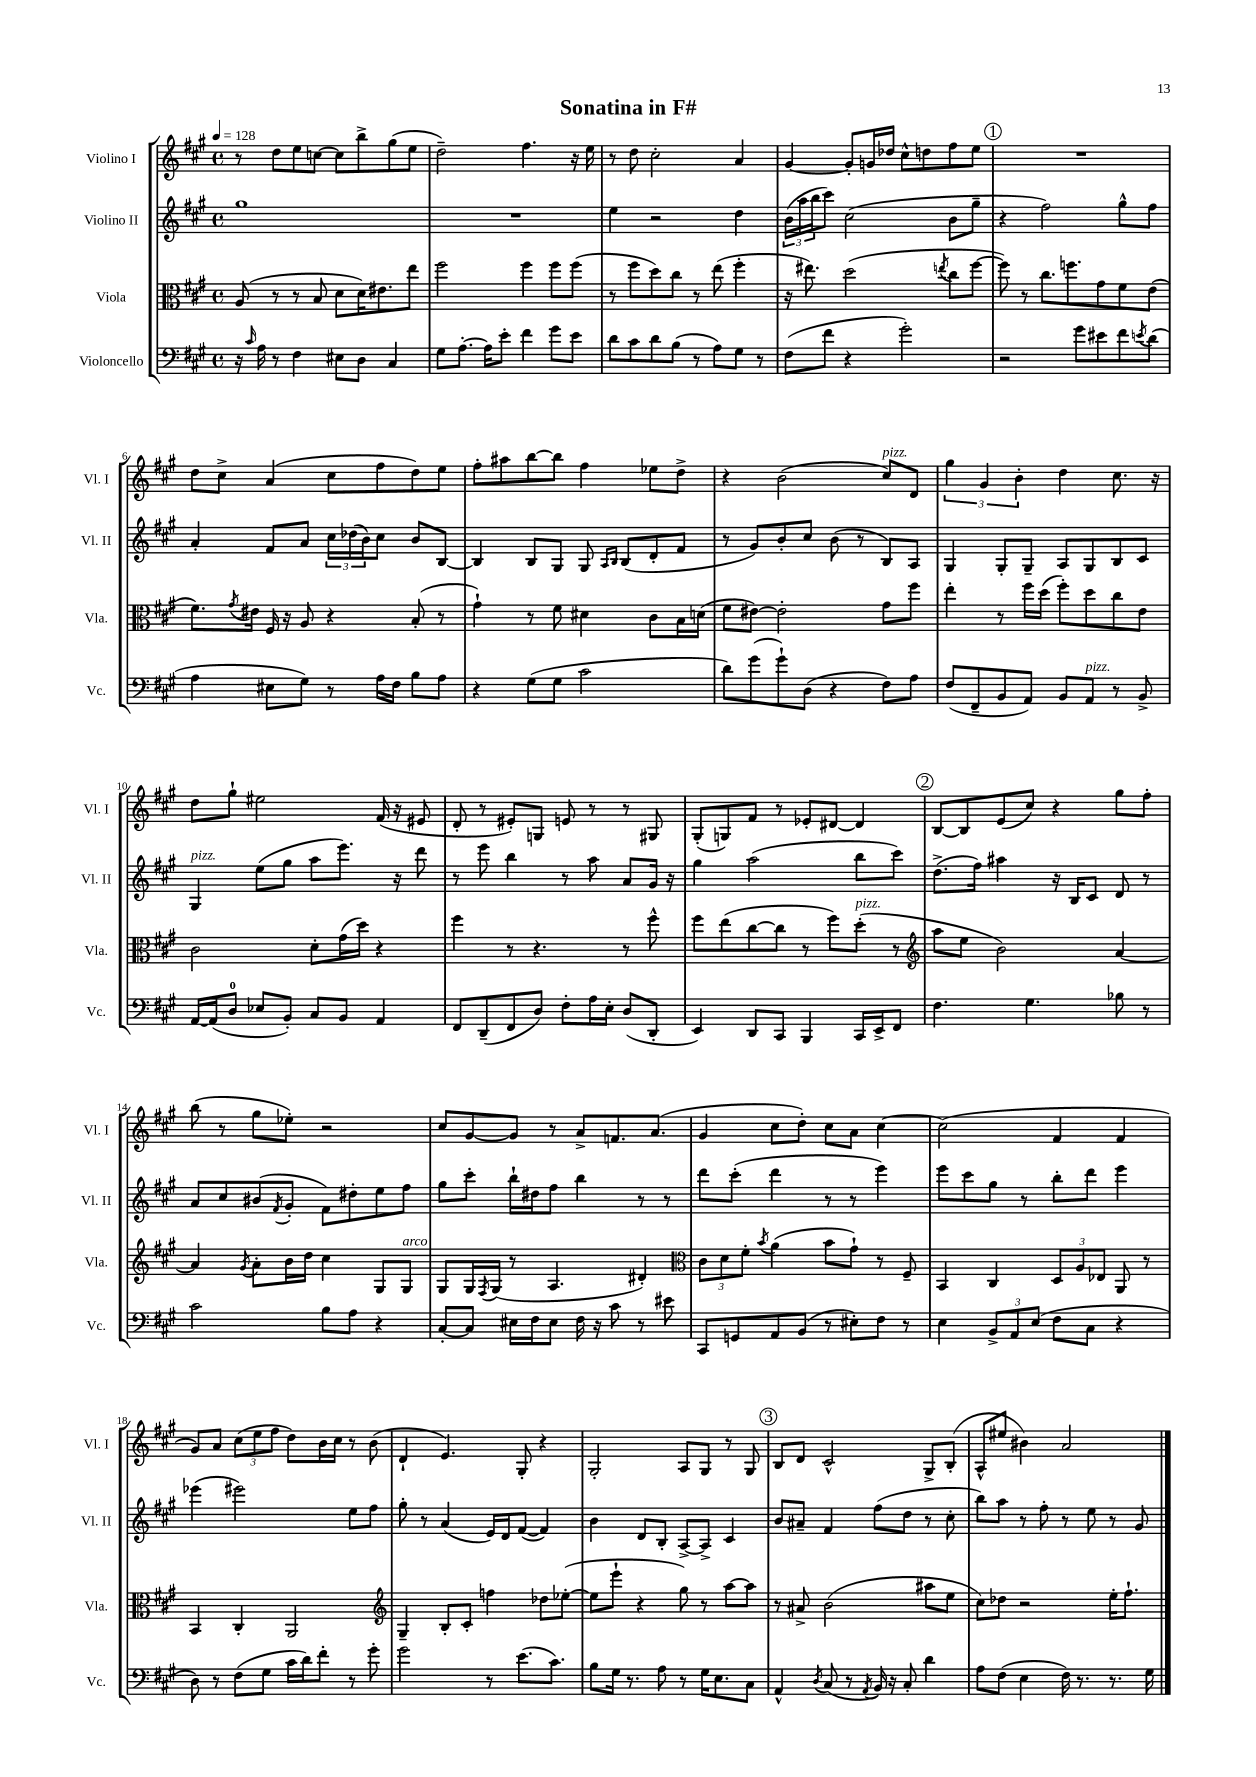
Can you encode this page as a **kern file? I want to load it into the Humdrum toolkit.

**kern	**kern	**kern	**kern
*staff4	*staff3	*staff2	*staff1
*clefF4	*clefC3	*clefG2	*clefG2
*k[f#c#g#]	*k[f#c#g#]	*k[f#c#g#]	*k[f#c#g#]
*M4/4	*M4/4	*M4/4	*M4/4
*met(c)	*met(c)	*met(c)	*met(c)
*MM128	*MM128	*MM128	*MM128
16r	(8A	1gg#	8r
16qqc#	.	.	.
16A	.	.	.
8r	8r	.	8dd
4F#	8r	.	8ee
.	8B	.	[8cc
8E#	8d	.	8cc]
8D	16d)	.	8bb^
.	8.e#	.	.
4C#	.	.	(8gg#
.	8ee	.	8ee
=	=	=	=
8G#	2ff#	1r	2dd~)
[8.A'	.	.	.
16A]	.	.	.
8e'	.	.	.
4f#	4ff#	.	4.ff#
8g#	8ff#	.	.
8e	(8ff#	.	16r
.	.	.	16ee
=	=	=	=
8d	8r	4ee	8r
8c#	8ff#	.	8dd
8d	8dd)	2r	2cc#'
(8B	8cc#	.	.
8r	8r	.	.
8A)	(8ee	.	.
8G#	4ff#'	4dd	4a
8r	.	.	.
=	=	=	=
(8F#	16r	(24b	[4g#
.	.	24aa	.
.	8.ee#)	.	.
.	.	24bb	.
8f#	.	8ccc#)	.
4r	(2dd	(2cc#	8g#']
.	.	.	16g
.	.	.	16dd-
2g#')	.	.	8cc#^^
.	.	.	8dd
.	8qee	.	.
.	8cc#	8b	8ff#
.	[8ff#	8gg#~	8ee
=	=	=	=
2r	8ff#])	4r	1r
.	8r	.	.
.	8.cc#	2ff#)	.
.	8.ff	.	.
8g#	.	.	.
8e#	8g#	.	.
8f#	8f#	8gg#^^	.
8qe	.	.	.
(8d	(8e	8ff#	.
=	=	=	=
4A	8.f#)	4a'	8dd
.	.	.	8cc#^
.	8qg#	.	.
.	16e#	.	.
8E#	16F#	8f#	(4a
.	16r	.	.
8G#)	8A	8a	.
8r	4r	24cc#	8cc#
.	.	(24dd-	.
.	.	24b)	.
16A	.	8cc#	8ff#
16F#	.	.	.
8B	(8B'	8b	8dd)
8A	8r	[8B	8ee
=	=	=	=
4r	4g#`)	4B]	8ff#'
.	.	.	8aa#
(8G#	8r	8B	[8bb
8G#	8f#	8G#	8bb]
2c#	4d#	8G#	4ff#
.	.	16qqA	.
.	.	16qqB	.
.	.	(8B	.
.	8c#	8d'	8ee-
.	16B	8f#	8dd^
.	(16d	.	.
=	=	=	=
8d)	8f#	8r	4r
(8g#	[8e#)	8g#)	.
8g#`)	2e#']	8b'	(2b
(8D	.	8cc#	.
4r	.	(8b	.
.	.	8r	.
8F#)	8g#	8B)	8cc#)
8A	8ff#	8A	8d
=	=	=	=
(8F#	4ee'	4G#	6gg#
8FF#~	.	.	.
.	.	.	6g#
8BB	8r	8G#'	.
.	.	.	6b'
8AA)	16ff#	8G#~	.
.	(16dd	.	.
8BB	8ff#')	8A	4dd
8AA	8dd	8G#	.
8r	8cc#	8B	8.cc#
8BB^	8e	8c#	.
.	.	.	16r
=	=	=	=
[16AA	2c#	4G#	8dd
(16AA]	.	.	.
8D	.	.	8gg#`
8E-	.	(8ee	2ee#
8BB')	.	8gg#	.
8C#	8d'	8aa	.
8BB	(16g#	8.eee)	.
.	16dd)	.	.
4AA	4r	.	(16f#
.	.	16r	16r
.	.	8ddd	8e#
=	=	=	=
8FF#	4ff#	8r	8d'
(8DD~	.	8eee	8r
8FF#	8r	4bb	8e#')
8D)	4.r	.	8G
8F#'	.	8r	8e
16A	.	8aa	8r
16E'	.	.	.
(8D	8r	8a	8r
8DD'	8ff#^^	16g#	8G#
.	.	16r	.
=	=	=	=
4EE)	8ff#	4gg#	(8G#'
.	(8ee	.	8G)
8DD	[8cc#	(2aa	8f#
8CC#	8cc#]	.	8r
4BBB	8r	.	8e-'
.	8ff#)	.	[8d#
16CC#	(8dd'	8bb	4d#]
16EE^	.	.	.
8FF#	8r	8ccc#)	.
=	=	=	=
*	*clefG2	*	*
4.F#	8aa	(8.dd^	[8B
.	8ee	.	8B]
.	.	16ff#)	.
.	2b)	4aa#	(8e
4.G#	.	.	8cc#)
.	.	16r	4r
.	.	16B	.
.	.	8c#	.
8B-	[4a	8d	8gg#
8r	.	8r	8ff#'
=	=	=	=
2c#	4a]	8a	(8bb
.	.	8cc#	8r
.	8qg#	.	.
.	8a'	(8b#	8gg#
.	.	8qf#	.
.	16b	8g#'	8ee-')
.	16dd	.	.
8B	4cc#	8f#)	2r
8A	.	8dd#'	.
4r	8G#	8ee	.
.	8G#	8ff#	.
=	=	=	=
[8C#'	8G#	8gg#	8cc#
8C#]	16G#	8ccc#'	[8g#
.	8qF#	.	.
.	(16G#	.	.
16E#	8r	16bb`	8g#]
16F#	.	16dd#	.
8E#	4.A	8ff#	8r
16F#	.	4bb	8a^
16r	.	.	.
8c#	.	.	8.f
8r	4d#')	8r	.
.	.	.	(8.a
8e#	.	8r	.
=	=	=	=
*	*clefC3	*	*
8CC#	12c#	8ddd	4g#
.	12d	.	.
8GG	.	(8ccc#'	.
.	12f#'	.	.
.	8qb	.	.
8AA	(4a	4ddd	8cc#
(8BB	.	.	8dd')
8r	8b	8r	8cc#
8E#')	8g#`)	8r	8a
8F#	8r	4eee)	[4cc#
8r	8F#~	.	.
=	=	=	=
4E	4BB	8eee	(2cc#]
.	.	8ccc#	.
12BB^	4C#	8gg#	.
12AA	.	.	.
.	.	8r	.
(12E	.	.	.
8F#	12D	8bb'	4f#
.	12A	.	.
8C#	.	8ddd	.
.	12E-	.	.
4r	8AA	4eee	4f#
.	8r	.	.
=	=	=	=
8D)	4BB	(4eee-	8g#)
8r	.	.	8a
(8F#	4C#'	2eee#)	(12cc#
.	.	.	12ee
8G#	.	.	.
.	.	.	12ff#
16c#	2AA	.	8dd)
16d)	.	.	.
8f#'	.	.	16b
.	.	.	16cc#
8r	.	8ee	8r
8g#'	.	8ff#	(8b
=	=	=	=
*	*clefG2	*	*
2g#	4G#~	8gg#'	4d`
.	.	8r	.
.	8B'	(4a	4.e)
.	8c#'	.	.
8r	4ff	16e)	.
.	.	16d	.
(8.e	.	([8f#	8G#'
.	8dd-	4f#])	4r
8.c#)	.	.	.
.	([8ee-'	.	.
=	=	=	=
8B	8ee-]	4b	2G#'
16G#	8eee`	.	.
8.r	.	.	.
.	4r	8d	.
8A	.	8B'	.
8r	8gg#)	[8A^	8A
16G#	8r	8A^]	8G#
8.E	.	.	.
.	[8aa	4c#	8r
8C#	8aa]	.	8G#
=	=	=	=
4AA^^	8r	8b	8B
.	8a#^	8a#~	8d
8qD	.	.	.
(8C#	(2b	4f#	2c#^^
8r	.	.	.
8qAA	.	.	.
16BB)	.	(8ff#	.
16r	.	.	.
8C#'	.	8dd	.
4d	8aa#	8r	8G#^
.	8ee	8cc#'	(8B'
=	=	=	=
8A	8cc#)	8bb)	8A^^
(8F#	8dd-	8aa	8ee#
4E	2r	8r	4b#)
.	.	8ff#'	.
16F#)	.	8r	2a
8.r	.	.	.
.	.	8ee	.
8.r	16ee'	8r	.
.	8.ff#`	.	.
.	.	8g#	.
16G#	.	.	.
==	==	==	==
*-	*-	*-	*-
